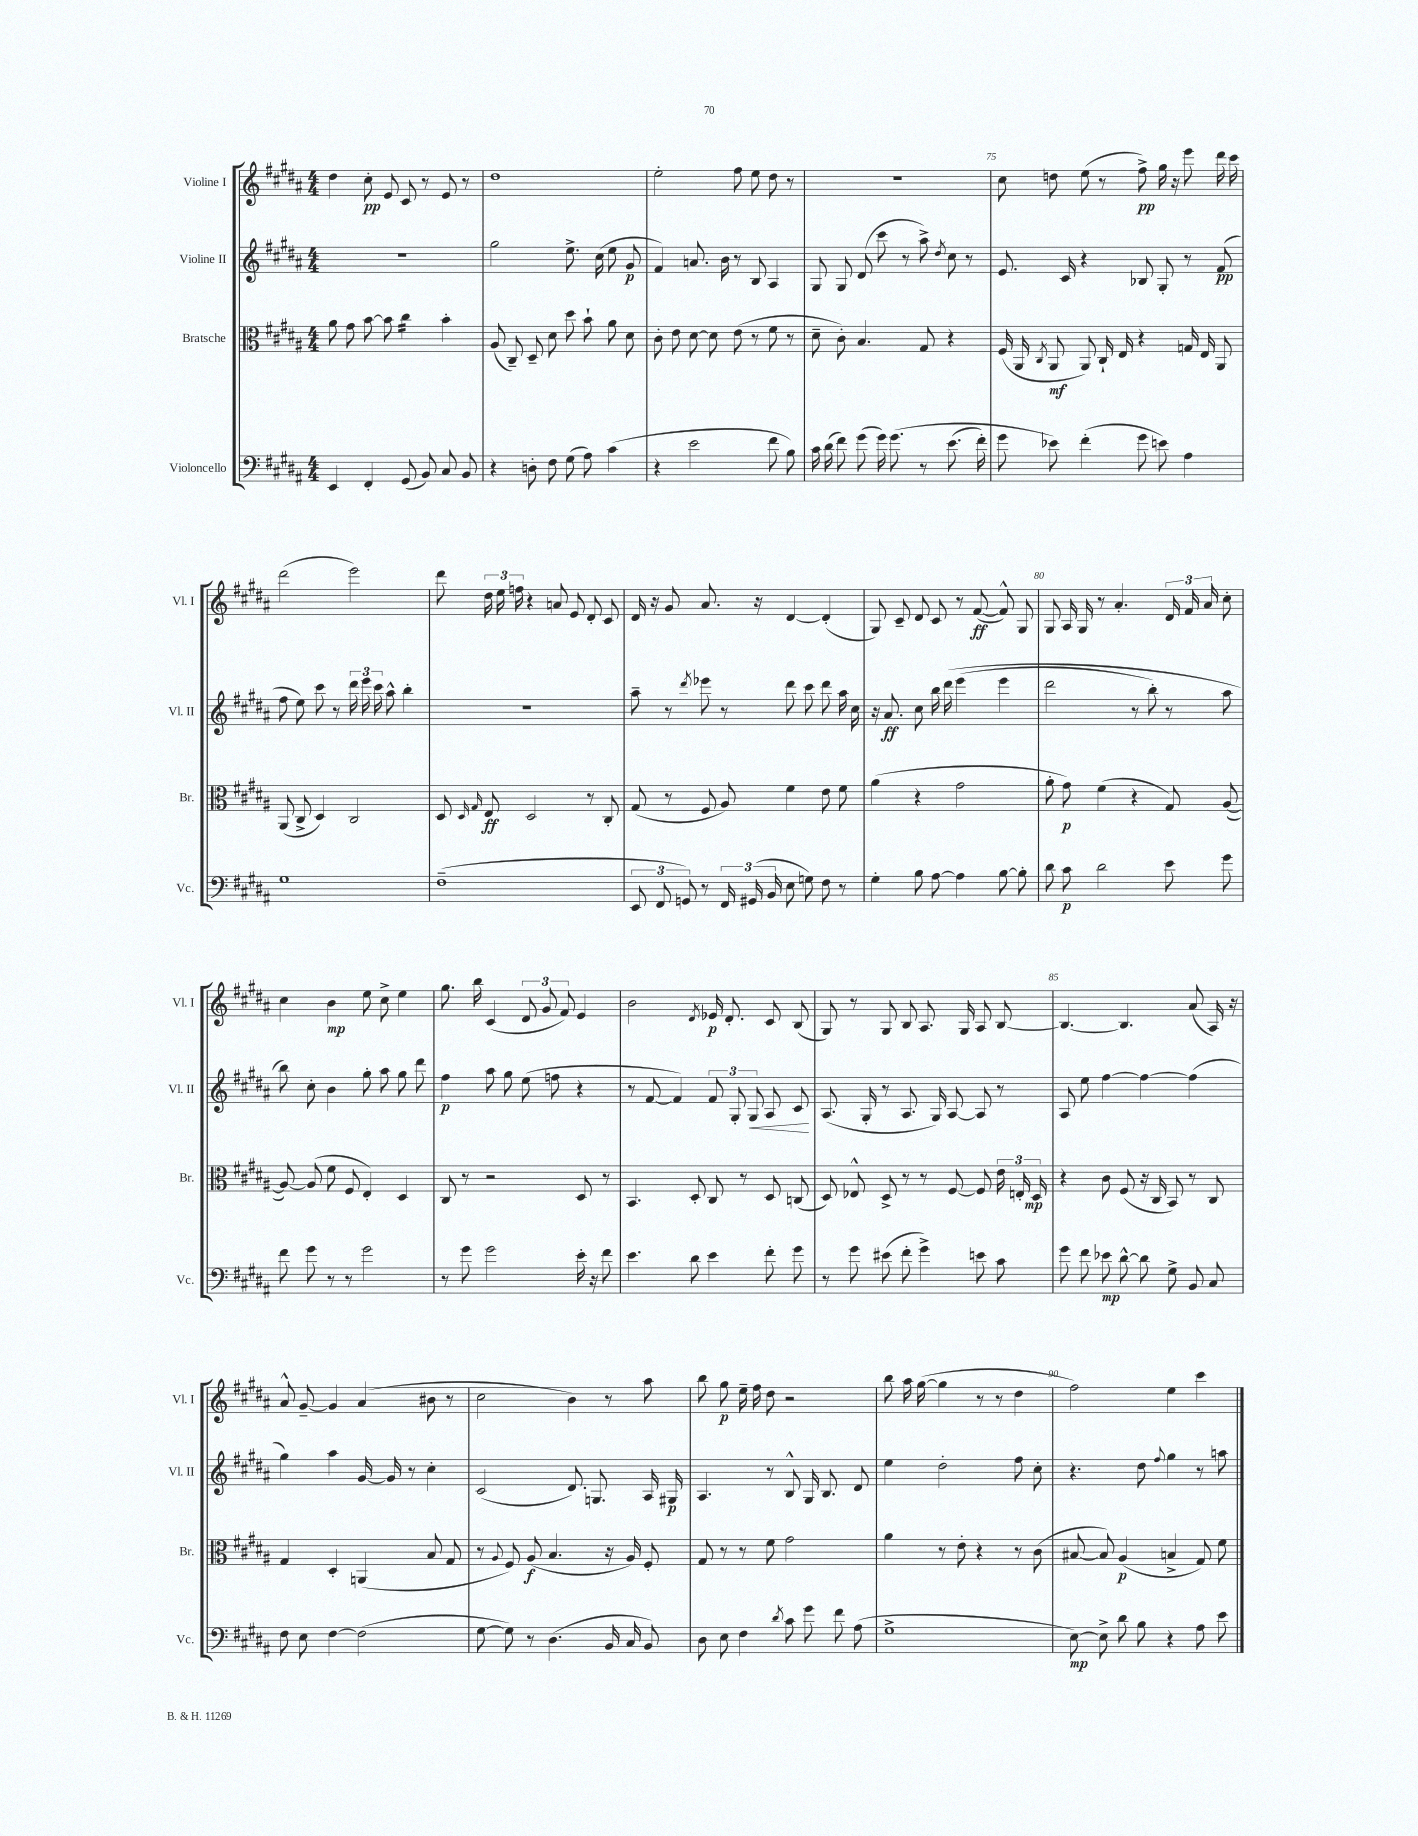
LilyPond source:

<<
\new StaffGroup <<
\new Staff = "s0" \with { instrumentName = "Violine I" shortInstrumentName = "Vl. I" } {
    \clef treble \key b \major \numericTimeSignature \time 4/4
    \autoBeamOff dis''4 cis''8-.\pp e'8 cis'8 r8 e'8 r8 |
    dis''1 |
    e''2-. fis''8 e''8 dis''8 r8 |
    R1 |
    cis''8 d''8 e''8( r8 fis''8->\pp) gis''16 r16 e'''8 dis'''16 cis'''16 |
    dis'''2( e'''2) |
    dis'''8 \tuplet 3/2 { dis''16 e''16 f''16 } r4 a'8 e'8 dis'8-. cis'8 |
    dis'16 r16 gis'8 ais'8. r16 dis'4~ dis'4-.( |
    gis8) cis'8-- dis'8 cis'8 r8 fis'8~\ff( fis'8-^) gis8 |
    gis8 ais16 gis16 r8 ais'4.-. \tuplet 3/2 { dis'16 fis'16 ais'16 } cis''8-. |
    cis''4 b'4\mp e''8 cis''8-> e''4 |
    gis''8. b''16 cis'4( \tuplet 3/2 { dis'8 gis'8 fis'8) } e'4 |
    b'2 \acciaccatura { dis'8 } ees'16\p dis'8.-. cis'8 b8( |
    gis8) r8 gis8 b8 ais8. gis16 ais8 b8~ |
    b4.~ b4. ais'8( ais16) r16 |
    ais'8-^ gis'8~-- gis'4 ais'4( bis'8 r8 |
    cis''2 b'4) r8 ais''8 |
    b''8 gis''8\p e''16-- fis''16 dis''8 r2 |
    b''8 ais''16 gis''16~( gis''4 r8 r8 dis''4 |
    fis''2) e''4 cis'''4 \bar "|." |
}
\new Staff = "s1" \with { instrumentName = "Violine II" shortInstrumentName = "Vl. II" } {
    \clef treble \key b \major \numericTimeSignature \time 4/4
    \autoBeamOff R1 |
    gis''2 e''8.-> cis''16( e''8 gis'8\p |
    fis'4) a'8. b'16 r8 b8 ais4 |
    gis8 gis8 dis'8( cis'''8 r8 ais''8->) \acciaccatura { dis''8 } cis''8 r8 |
    e'8. cis'16 r4 bes8 gis8-. r8 fis'8\pp( |
    fis''8 e''8) cis'''8 r8 \tuplet 3/2 { dis'''16 e'''16 cis'''16 } ais''8-^ b''4-. |
    R1 |
    ais''8-- r8 \acciaccatura { dis'''8 } ees'''8 r8 dis'''8 cis'''8 dis'''8 ais''16 cis''16 |
    r16 ais'8.\ff cis''8 b''16 dis'''16\( e'''4( e'''4 |
    dis'''2 r8 b''8-.) r8 ais''8 |
    b''8\) cis''8-. b'4 gis''8-. ais''8 gis''8 dis'''8 |
    fis''4\p ais''8 gis''8 e''8( f''8 r4 |
    r8 fis'8~ fis'4) \tuplet 3/2 { fis'8 gis8-. gis8\< } ais8 cis'8\! |
    ais8.( gis16-. r8 ais8. gis16) ais8~ ais8 r8 |
    ais8 e''8 fis''4~ fis''4~ fis''4( |
    gis''4) ais''4 gis'16~ gis'16 r8 cis''4-. |
    cis'2( dis'8.) g8. ais16 gis16\p |
    ais4. r8 b8-^ gis16 b8. dis'8 |
    e''4 dis''2-. fis''8 cis''8-. |
    r4. dis''8 \appoggiatura { fis''8 } gis''4 r8 a''8 \bar "|." |
}
\new Staff = "s2" \with { instrumentName = "Bratsche" shortInstrumentName = "Br." } {
    \clef alto \key b \major \numericTimeSignature \time 4/4
    \autoBeamOff ais'8 gis'8 b'8~ b'8 cis''4:16 b'4-. |
    ais8( cis8--) dis8-- dis'8 dis''8 b'8-! ais'8 dis'8 |
    cis'8-. e'8 dis'8~ dis'8 e'8( r8 fis'8 r8 |
    dis'8-- cis'8-.) b4. gis8 r4 |
    fis16( ais,16 \acciaccatura { cis8 } ais,8\mf ais,8) cis16-! e16 r4 g16 e16 ais,8 |
    ais,8( cis8-> dis4) cis2 |
    dis8 \grace { dis16 gis16 } e8\ff dis2 r8 cis8-. |
    gis8( r8 fis8 ais8) fis'4 e'8 fis'8 |
    ais'4( r4 gis'2 |
    ais'8-. gis'8\p) fis'4( r4 gis8) ais8~( |
    ais8~) ais8( fis'8 fis8 e4-.) dis4 |
    cis8 r8 r2 dis8 r8 |
    b,4. dis8-. cis8 r8 dis8 c8( |
    dis8) ees8-^ dis8-> r8 r8 fis8~ fis8 \tuplet 3/2 { e'16 e16-. dis16\mp } |
    r4 cis'8 fis8( r16 cis16 b,8) r8 cis8 |
    gis4 dis4-. a,4( b8 gis8 |
    r8 \appoggiatura { ais8 } fis8) ais8\f( b4. r16 ais16) fis8-. |
    gis8 r8 r8 fis'8 gis'2 |
    ais'4 r8 e'8-. r4 r8 cis'8( |
    bis8~ bis8) ais4\p( b4-> gis8) fis'8 \bar "|." |
}
\new Staff = "s3" \with { instrumentName = "Violoncello" shortInstrumentName = "Vc." } {
    \clef bass \key b \major \numericTimeSignature \time 4/4
    \autoBeamOff e,4 fis,4-. gis,8( b,8) cis8 b,8 |
    r4 d8-. fis8 gis8( ais8) cis'4( |
    r4 e'2 fis'8 b8) |
    cis'16 dis'16( fis'8) gis'8( gis'16) gis'8.\( r8 e'8.( fis'16-.) |
    gis'8 ees'8\) fis'4-.( gis'8 e'8) ais4 |
    gis1 |
    fis1--( |
    \tuplet 3/2 { e,8 fis,8 g,8) } r8 \tuplet 3/2 { fis,16 gis,16( b,16 } e8 g8) fis8 r8 |
    gis4-. b8 ais8~ ais4 b8~ b8-. |
    dis'8 cis'8\p dis'2 e'8 gis'8 |
    fis'8 gis'8 r8 r8 gis'2 |
    r8 gis'8 gis'2 e'16-. r16 fis'8 |
    e'4. dis'8 e'4 fis'8-. gis'8 |
    r8 gis'8 eis'8( fis'8-. gis'4->) e'8 cis'8 |
    gis'8 fis'8 ees'8\mp dis'8~-^ dis'8 gis8-> b,8 cis8 |
    fis8 e8 fis4~ fis2( |
    gis8~ gis8) r8 dis4.( b,16 cis16 b,8) |
    dis8 e8 fis4 \acciaccatura { dis'8 } cis'8 gis'8 fis'8 ais8( |
    gis1-> |
    e8~\mp) e8-> dis'8 b8 r4 ais8 e'8 \bar "|." |
}
>>
>>
\layout { \context { \Score currentBarNumber = #71 \override BarNumber.break-visibility = ##(#f #t #t) barNumberVisibility = #(every-nth-bar-number-visible 5) } }
